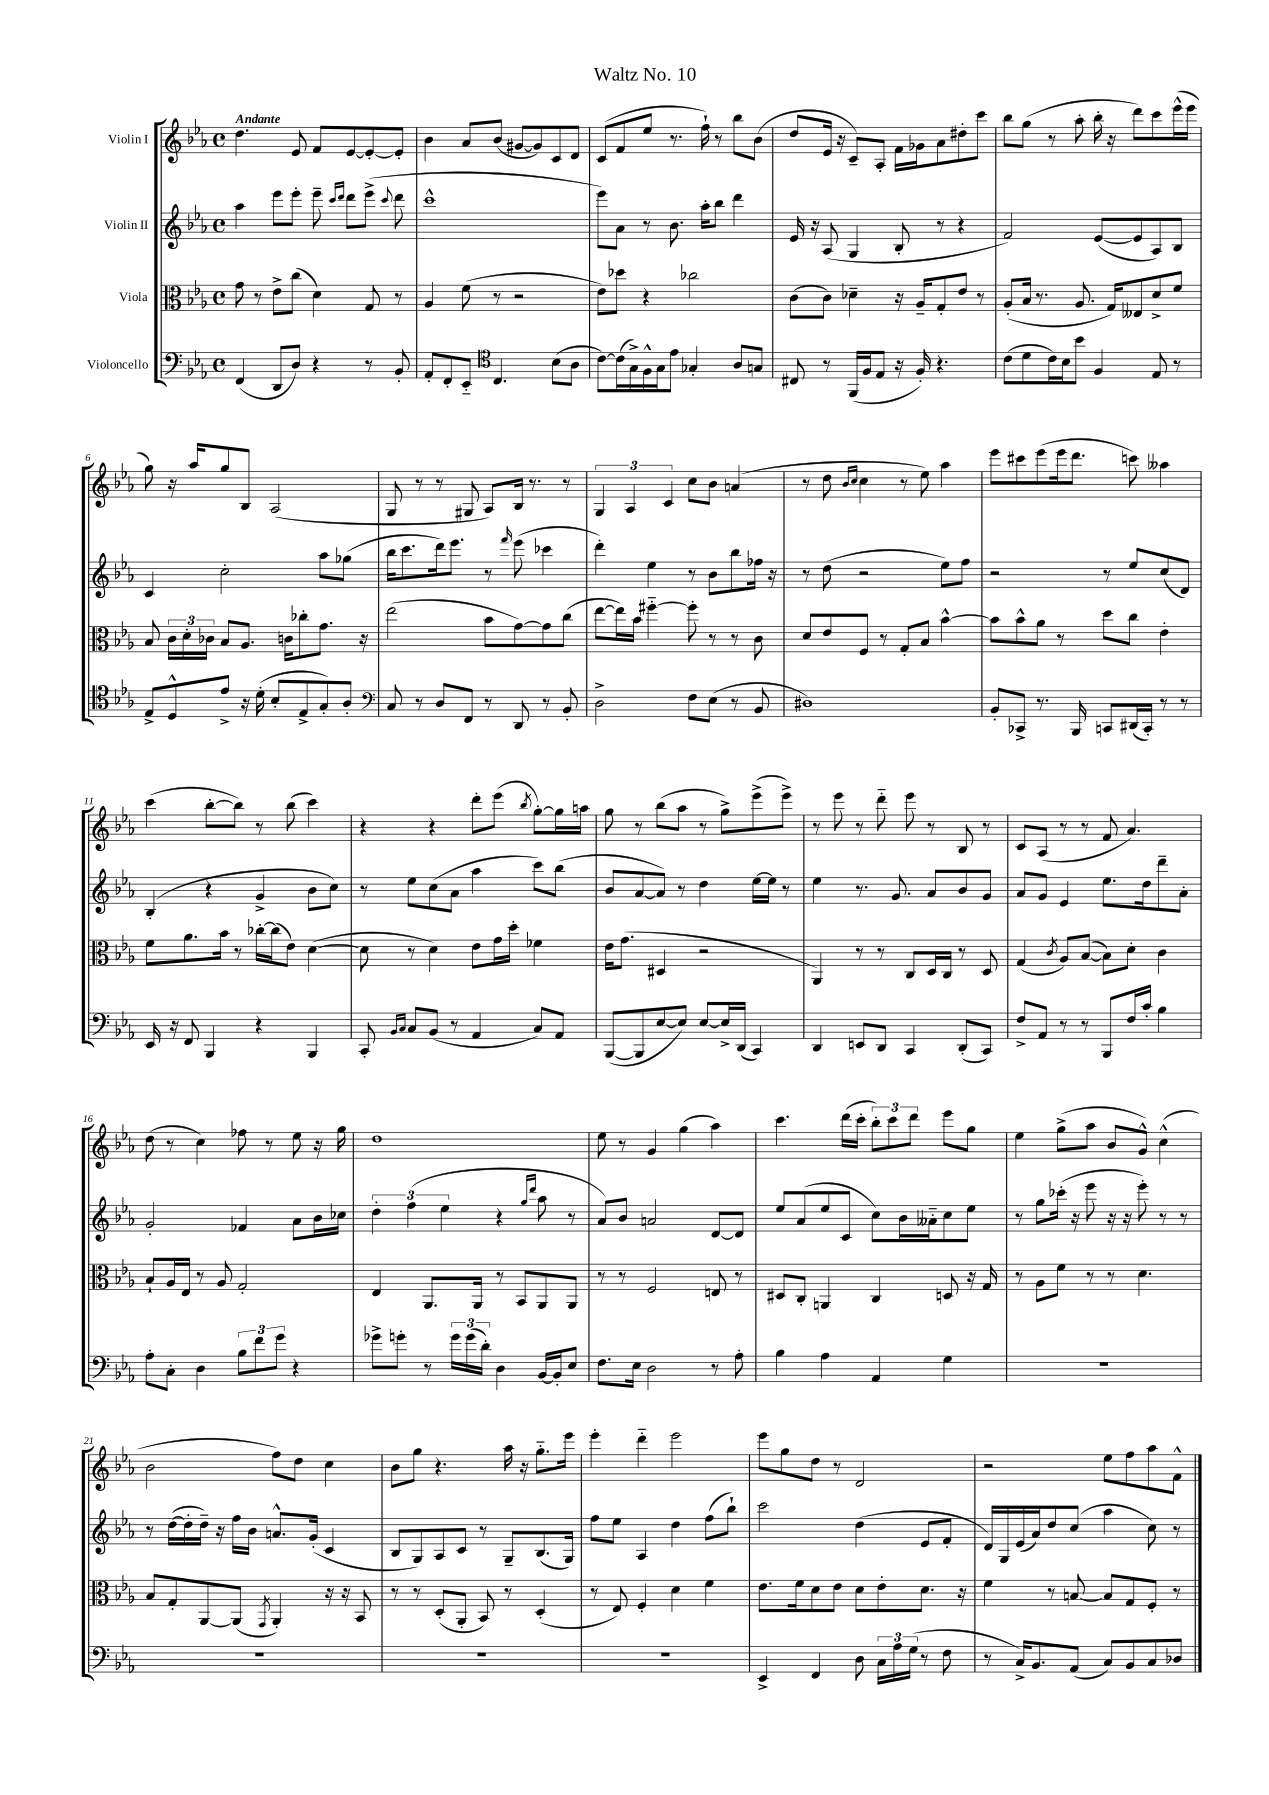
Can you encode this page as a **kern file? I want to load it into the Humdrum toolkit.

**kern	**kern	**kern	**kern
*staff4	*staff3	*staff2	*staff1
*clefF4	*clefC3	*clefG2	*clefG2
*k[b-e-a-]	*k[b-e-a-]	*k[b-e-a-]	*k[b-e-a-]
*M4/4	*M4/4	*M4/4	*M4/4
*met(c)	*met(c)	*met(c)	*met(c)
(4FF	8g	4aa-	4.dd
.	8r	.	.
8DD	8e-^	8eee-	.
8D)	(8cc	8eee-'	8e-
4r	4d)	8eee-~	8f
.	.	16qqccc	.
.	.	16qqddd	.
.	.	8ddd	[8e-
8r	8G	(8eee-^	8e-'_
.	.	8qqccc	.
8BB-'	8r	8ddd	8e-']
=	=	=	=
8AA-'	4A-	1ccc^^	4b-
8FF'	.	.	.
8EE-'~	(8f	.	8a-
*clefC4	*	*	*
4.C	8r	.	(8b-
.	2r	.	[8g#
.	.	.	8g#])
(8B-	.	.	8c
8A-	.	.	8d
=	=	=	=
[8c)	8e-)	8eee-)	(8c
(16c]	8dd-	8a-	8f
16G^)	.	.	.
16F^^	4r	8r	8ee-
16G	.	.	.
8e-	.	8.b-	8.r
4G-'	2cc-	.	.
.	.	16aa-'	16ff`)
.	.	8bb-	8r
8A-	.	4ddd	8bb-
8G	.	.	(8b-
=	=	=	=
8C#	(8c	16e-	8dd
.	.	16r	.
8r	8c)	(8A-	16e-
.	.	.	16r
(16FF	4d-~	4G	8c~)
16F	.	.	.
8E-	.	.	8A-'
16r	16r	8B-'	16f
16F')	16A-~	.	16g-
4.r	8G'	8r	8a-
.	8e-	4r	8dd#'
.	8r	.	8ccc
=	=	=	=
(8c	(8A-'	2f)	8bb-
8d	16B-	.	(8gg
.	8.r	.	.
16c)	.	.	8r
16B-	.	.	.
8b-	8.A-	.	8aa-'
4F	.	([8e-	16bb-'
.	16G)	.	16r
.	8E--	8e-]	8ddd)
8E-	8d^	8A-)	8ccc
8r	8f	8B-	(16eee-^^
.	.	.	16eee-
=	=	=	=
8E-^	8B-	4c	8gg)
8D^^	24c	.	16r
.	24d'	.	.
.	.	.	16aa-
.	24c-	.	.
8e-^	8B-	2cc'	8gg
16r	8.A-	.	8B-
(16d'	.	.	.
8B-'	.	.	(2A-
.	16c	.	.
8E-^	8cc-'	.	.
8G')	8.g	8aa-	.
8A-'	.	(8gg-	.
.	16r	.	.
=	=	=	=
*clefF4	*	*	*
8C	(2ee-	16bb-	8G
.	.	8.ccc	.
8r	.	.	8r
8D	.	16ddd)	8r
.	.	8.eee-	.
8FF	.	.	8G#
8r	8b-	8r	8A-)
.	.	16qqfff	.
8DD	[8g)	(8eee-	16B-
.	.	.	8.r
8r	8g]	4ccc-	.
8BB-'	(8cc	.	8r
=	=	=	=
2D^	[8ee-	4ddd')	6G
.	16ee-])	.	.
.	.	.	6A-
.	16b-	.	.
.	[4ff#'~	4ee-	.
.	.	.	6c
8F	8ff#']	8r	8cc
(8E-	8r	8b-	8b-
8r	8r	8bb-	(4a
8BB-	8c	16ff-	.
.	.	16r	.
=	=	=	=
1D#)	8d	8r	8r
.	8e-	(8dd	8dd
.	.	.	16qqb-
.	.	.	16qqcc
.	8F	2r	4cc
.	8r	.	.
.	8G'	.	8r
.	8B-	.	8ee-)
.	[4b-^^	8ee-)	4aa-
.	.	8ff	.
=	=	=	=
8BB-'	8b-]	2r	8eee-
8CC-^	8b-^^	.	8ccc#
8.r	8a-	.	(8eee-
.	8r	.	16eee-
16BBB-	.	.	8.ddd
8CC	8dd	8r	.
(16DD#	8cc	8ee-	8ccc)
16CC')	.	.	.
8r	4e-'	(8cc	4aa--
8r	.	8d)	.
=	=	=	=
16EE-	8f	(4B-'	(4ccc
16r	.	.	.
8FF	8.a-	.	.
4BBB-	.	4r	[8bb-'
.	16b-	.	.
.	8r	.	8bb-])
4r	[16cc-'	4g^	8r
.	(16cc-]	.	.
.	8e-)	.	(8bb-
4BBB-	([4d	8b-	4ccc)
.	.	8cc)	.
=	=	=	=
8CC'	8d]	8r	4r
16qqBB-	.	.	.
16qqC	.	.	.
8C	8r	8ee-	.
(8BB-	4d)	(8cc	4r
8r	.	8a-	.
4AA-	8e-	4aa-	8ddd'
.	16g	.	(8eee-
.	16dd'	.	.
.	.	.	8qbb-
8C)	4f-	8ccc)	[8gg')
8AA-	.	(8bb-	16gg]
.	.	.	16aa
=	=	=	=
([8BBB-	16e-	8b-	8gg
.	(8.g	.	.
8BBB-]	.	[8a-	8r
[8E-	4D#	8a-])	(8bb-
8E-])	.	8r	8aa-
[8E-	2r	4dd	8r
16E-^]	.	.	8gg^)
(16DD	.	.	.
4CC)	.	[16ee-	(8eee-^
.	.	16ee-]	.
.	.	8r	8eee-^)
=	=	=	=
4DD	4AA-)	4ee-	8r
.	.	.	8eee-
8EE	8r	8.r	8r
8DD	8r	.	8ddd'~
.	.	8.g	.
4CC	8C	.	8eee-
.	16D	8a-	8r
.	16C	.	.
(8DD'	8r	8b-	8B-
8CC)	8D	8g	8r
=	=	=	=
8F^	(4G	8a-	8c
8AA-	.	8g	(8A-
.	8qc	.	.
8r	8A-)	4e-	8r
8r	([8B-	.	8r
8BBB-	8B-])	8.ee-	8f
16F	8d'	.	4.a-)
16c'	.	16dd	.
4B-	4c	8ddd~	.
.	.	8a-'	.
=	=	=	=
8A-'	8B-`	2g'	(8dd
8C'	16A-	.	8r
.	16E-	.	.
4D	8r	.	4cc)
.	8A-	.	.
12B-	2G'	4f-	8ff-
12f	.	.	.
.	.	.	8r
12g	.	.	.
4r	.	8a-	8ee-
.	.	16b-	16r
.	.	16cc-	16gg
=	=	=	=
8g-^	4E-	6dd'	1dd
8g'	.	.	.
.	.	(6ff	.
8r	8.AA-	.	.
.	.	6ee-	.
24g	.	.	.
(24g	.	.	.
.	16AA-	.	.
24d')	.	.	.
4D	8r	4r	.
.	8BB-	.	.
.	.	16qqgg	.
.	.	16qqddd	.
[16BB-	8AA-	8aa-	.
16BB-']	.	.	.
8E-	8AA-	8r	.
=	=	=	=
8.F	8r	8a-)	8ee-
.	8r	8b-	8r
16E-	.	.	.
2D	2F	2a	4g
.	.	.	(4gg
8r	8E	[8d	4aa-)
8A-'	8r	8d]	.
=	=	=	=
4B-	8D#	8ee-	4.ccc
.	8C'	(8a-	.
4A-	4AA	8ee-	.
.	.	8c	(16ddd
.	.	.	16ccc'
4AA-	4C	8cc)	12bb-')
.	.	.	12ccc
.	.	16b-	.
.	.	.	12ddd
.	.	16a--'~	.
4G	8D	8cc	8eee-
.	16r	8ee-	8gg
.	16G	.	.
=	=	=	=
1r	8r	8r	4ee-
.	8A-	8gg	.
.	8f	(16ccc-'	(8gg^
.	.	16r	.
.	8r	8eee-	8aa-
.	8r	16r	8b-
.	.	16r	.
.	4.d	8eee-')	8g^^)
.	.	8r	(4cc^^
.	.	8r	.
=	=	=	=
1r	8B-	8r	2b-
.	8G'	([16dd	.
.	.	16dd']	.
.	[8AA-	16dd~)	.
.	.	16r	.
.	(8AA-]	16ff	.
.	.	16b-	.
.	8qGG	.	.
.	4AA-')	8.a^^	8ff)
.	.	.	8dd
.	.	(16g'	.
.	16r	4c	4cc
.	16r	.	.
.	8BB-	.	.
=	=	=	=
1r	8r	8B-	8b-
.	8r	8G)	8gg
.	(8D'	8A-	4.r
.	8AA-'	8c	.
.	8BB-)	8r	.
.	8r	8G~	16aa-
.	.	.	16r
.	(4D'	(8.B-	8.gg'~
.	.	16G)	16eee-
=	=	=	=
1r	8r	8ff	4eee-'
.	8E-)	8ee-	.
.	4F'	4A-	4ddd'~
.	4d	4dd	2eee-
.	4f	(8ff	.
.	.	8bb-`)	.
=	=	=	=
4EE-^	8.e-	2ccc	8eee-
.	.	.	8gg
.	16f	.	.
4FF	8d	.	8dd
.	8e-	.	8r
8D	8d	(4dd	2d
24C	8e-'	.	.
24A-	.	.	.
(24G	.	.	.
8r	8.d	8e-	.
8F	.	8f'	.
.	16r	.	.
=	=	=	=
8r	4f	16d)	2r
.	.	16G	.
16C^)	.	(16e-	.
8.BB-	.	16a-)	.
.	8r	8dd	.
(8AA-	[8B	(8cc	.
8C)	8B]	4aa-	8ee-
8BB-	8G	.	8ff
8C	8F'	8cc)	8aa-
8D-	8r	8r	8f^^
==	==	==	==
*-	*-	*-	*-
